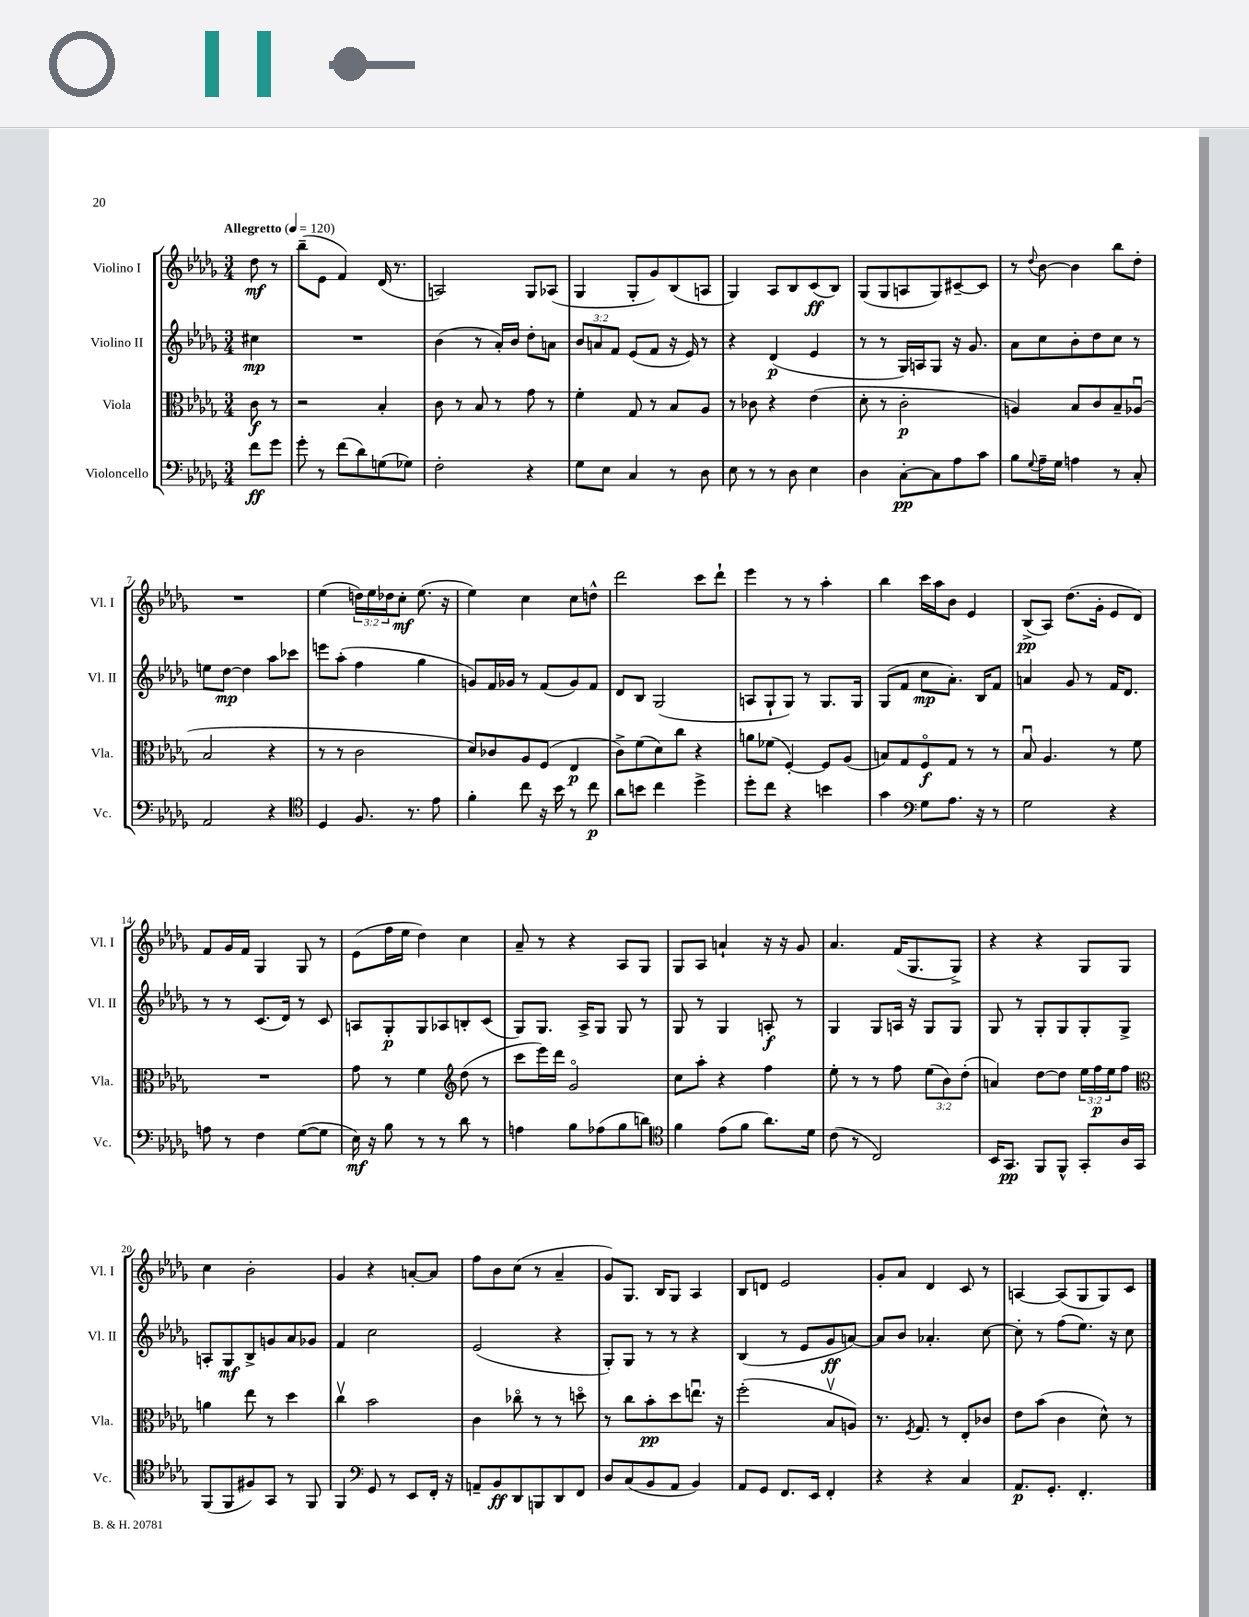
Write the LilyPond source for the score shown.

<<
\new StaffGroup <<
\new Staff = "s0" \with { instrumentName = "Violino I" shortInstrumentName = "Vl. I" } {
    \clef treble \key des \major \numericTimeSignature \time 3/4 \override Staff.TupletNumber.text = #tuplet-number::calc-fraction-text \partial 4 \tempo "Allegretto" 4 = 120
    des''8\mf r8 |
    bes''8--( ees'8 f'4) des'16( r8. |
    a2) ges8 aes8( |
    ges4 ges8-. ges'8) bes8( a8 |
    ges4) aes8 bes8 c'8\ff( bes8) |
    ges8( ges8 a8 ges8) cis'8~-- cis'8 |
    r8 \appoggiatura { des''8 } bes'8~ bes'4 bes''8 des''8-. |
    R2. |
    ees''4( \tuplet 3/2 { d''16) ees''16 des''16 } c''8-.\mf ees''8.( r16 |
    ees''4) c''4 c''8 d''8-^ |
    des'''2 c'''8 des'''8-! |
    ees'''4 r8 r8 aes''4-. |
    bes''4 c'''16 aes''16 bes'8 ees'4 |
    bes8->\pp( aes8) des''8.( ges'16-. ees'8 des'8) |
    f'8 ges'16 f'16 ges4 ges8 r8 |
    ees'8( f''16 ees''16 des''4) c''4 |
    aes'8-- r8 r4 aes8 ges8 |
    ges8 aes8 a'4-! r16 r16 ges'8 |
    aes'4. f'16( ges8. ges8->) |
    r4 r4 ges8 ges8 |
    c''4 bes'2-. |
    ges'4 r4 a'8~-. a'8 |
    f''8 bes'8 c''8( r8 aes'4-- |
    ges'8) ges8. bes16 ges8 aes4 |
    bes8 d'8 ees'2 |
    ges'8-. aes'8 des'4 c'8 r8 |
    a4~ a8( ges8 ges8) c'8 \bar "|." |
}
\new Staff = "s1" \with { instrumentName = "Violino II" shortInstrumentName = "Vl. II" } {
    \clef treble \key des \major \numericTimeSignature \time 3/4 \override Staff.TupletNumber.text = #tuplet-number::calc-fraction-text \partial 4
    cis''4\mp |
    R2. |
    bes'4( r8 aes'16-.) bes'16 des''8-. a'8 |
    \tuplet 3/2 { bes'8 a'8 f'8 } ees'8( f'8 r16 ees'16) r8 |
    r4 des'4\p( ees'4 |
    r8 r8 ges16) a16 ges8 r16 ges'8. |
    aes'8 c''8 bes'8-. des''8 c''8 r8 |
    e''8 des''8~\mp des''4 aes''8 ces'''8 |
    e'''8 aes''8-.( f''4 ges''4 |
    g'8) f'16 ges'16 r8 f'8( ges'8) f'8 |
    des'8 bes8 ges2( |
    a8 ges8-! ges8) r8 ges8. ges16 |
    ges8( f'8 c''8\mp aes'8.-.) bes16 f'8 |
    a'4 ges'8 r8 f'16 des'8. |
    r8 r8 c'8.( des'16) r8 c'8 |
    a8 ges8-.\p ges8 aes8 b8-. c'8( |
    ges8) ges8. aes16-> ges8 ges8 r8 |
    ges8 r8 ges4 a8-.\f r8 |
    ges4 ges8 a16 r16 ges8 ges8 |
    ges8 r8 ges8-. ges8 ges8-. ges8-> |
    a8-. ges8\mf bes8-> g'8 aes'8 ges'8 |
    f'4 c''2 |
    ees'2( r4 |
    ges8-.) ges8 r8 r8 r4 |
    bes4( r8 ees'8 ges'8\ff a'8~) |
    a'8 bes'8 aes'4.-. c''8~ |
    c''8-. r8 f''8( ees''8.) r16 c''8 \bar "|." |
}
\new Staff = "s2" \with { instrumentName = "Viola" shortInstrumentName = "Vla." } {
    \clef alto \key des \major \numericTimeSignature \time 3/4 \override Staff.TupletNumber.text = #tuplet-number::calc-fraction-text \partial 4
    c'8\f r8 |
    r2 bes4-. |
    c'8 r8 bes8 r8 ges'8 r8 |
    f'4-. ges8 r8 bes8 aes8 |
    r8 ces'8 r4 ees'4( |
    des'8-. r8 c'2-.\p |
    a4) bes8 c'8 bes8-- aes8\downbow( |
    bes2 r4 |
    r8 r8 c'2 |
    des'8) ces'8 aes8 f8( ees4\p |
    c'8->) f'8( des'8) c''8 r4 |
    a'8 fes'8( f4~-.) f8 aes8( |
    b8) ges8 f8\flageolet\f ges8 r8 r8 |
    bes8\downbow aes4. r8 f'8 |
    R2. |
    ges'8 r8 f'4 \clef treble des''8( r8 |
    c'''8 ees'''16) des'''16 ges'2\flageolet |
    c''8 aes''8-. r4 f''4 |
    ees''8-. r8 r8 f''8 \tuplet 3/2 { ees''8( bes'8) des''8-.( } |
    a'4) des''8~ des''8 \tuplet 3/2 { ees''16 f''16\p ees''16 } f''8 |
    \clef alto a'4 ees''8 r8 des''4 |
    c''4\upbow bes'2 |
    c'4 ces''8\flageolet r8 r8 d''8\flageolet |
    r8 c''8 bes'8-.\pp des''8 e''8.\downbow r16 |
    f''2-.( bes8\upbow a8) |
    r8. \acciaccatura { f8 } ges8. r8 ees8-. ces'8 |
    ees'8 bes'8( c'4 des'8-^) r8 \bar "|." |
}
\new Staff = "s3" \with { instrumentName = "Violoncello" shortInstrumentName = "Vc." } {
    \clef bass \key des \major \numericTimeSignature \time 3/4 \partial 4
    f'8\ff ges'8 |
    ges'8-. r8 f'8( des'8) g8( ges8) |
    f2-. r4 |
    ges8 ees8 c4 r8 des8 |
    ees8 r8 r8 des8 ees4 |
    des4 c8~-.\pp c8 aes8 c'8 |
    bes8 \appoggiatura { ges8 } aes16-- ges16 a4 r8 c8-. |
    aes,2 r4 |
    \clef tenor des4 f8. r8. ees'8 |
    f'4-. c''8 r16 bes'16 r8 c''8\p |
    aes'8 b'8 c''4 des''4-> |
    des''8-. c''8 r4 b'4 |
    ges'4 \clef bass ges8 aes8. r16 r8 |
    ges2 r4 |
    a8 r8 f4 ges8~( ges8 |
    ees16\mf) r16 bes8 r8 r8 des'8 r8 |
    a4 bes8 aes8( bes8 d'8) |
    \clef tenor f'4 ees'8( f'8 aes'8.) des'16 |
    c'8( r8 c2) |
    bes,16 ges,8.\pp f,8 f,8-^ ges,8-. aes16 ges,16 |
    f,8( f,8 fis8) ges,8 r8 f,8 |
    f,4 \clef bass ges,8 r8 ees,8 f,16-. r16 |
    a,8-- bes,8\ff des,8 b,,8 des,8 f,8 |
    des8 c8( bes,8 aes,8 bes,4) |
    aes,8 ges,8 f,8. ees,16 f,4-. |
    r4 r4 c4 |
    aes,8.\p ges,8.-. f,4.-. \bar "|." |
}
>>
>>
